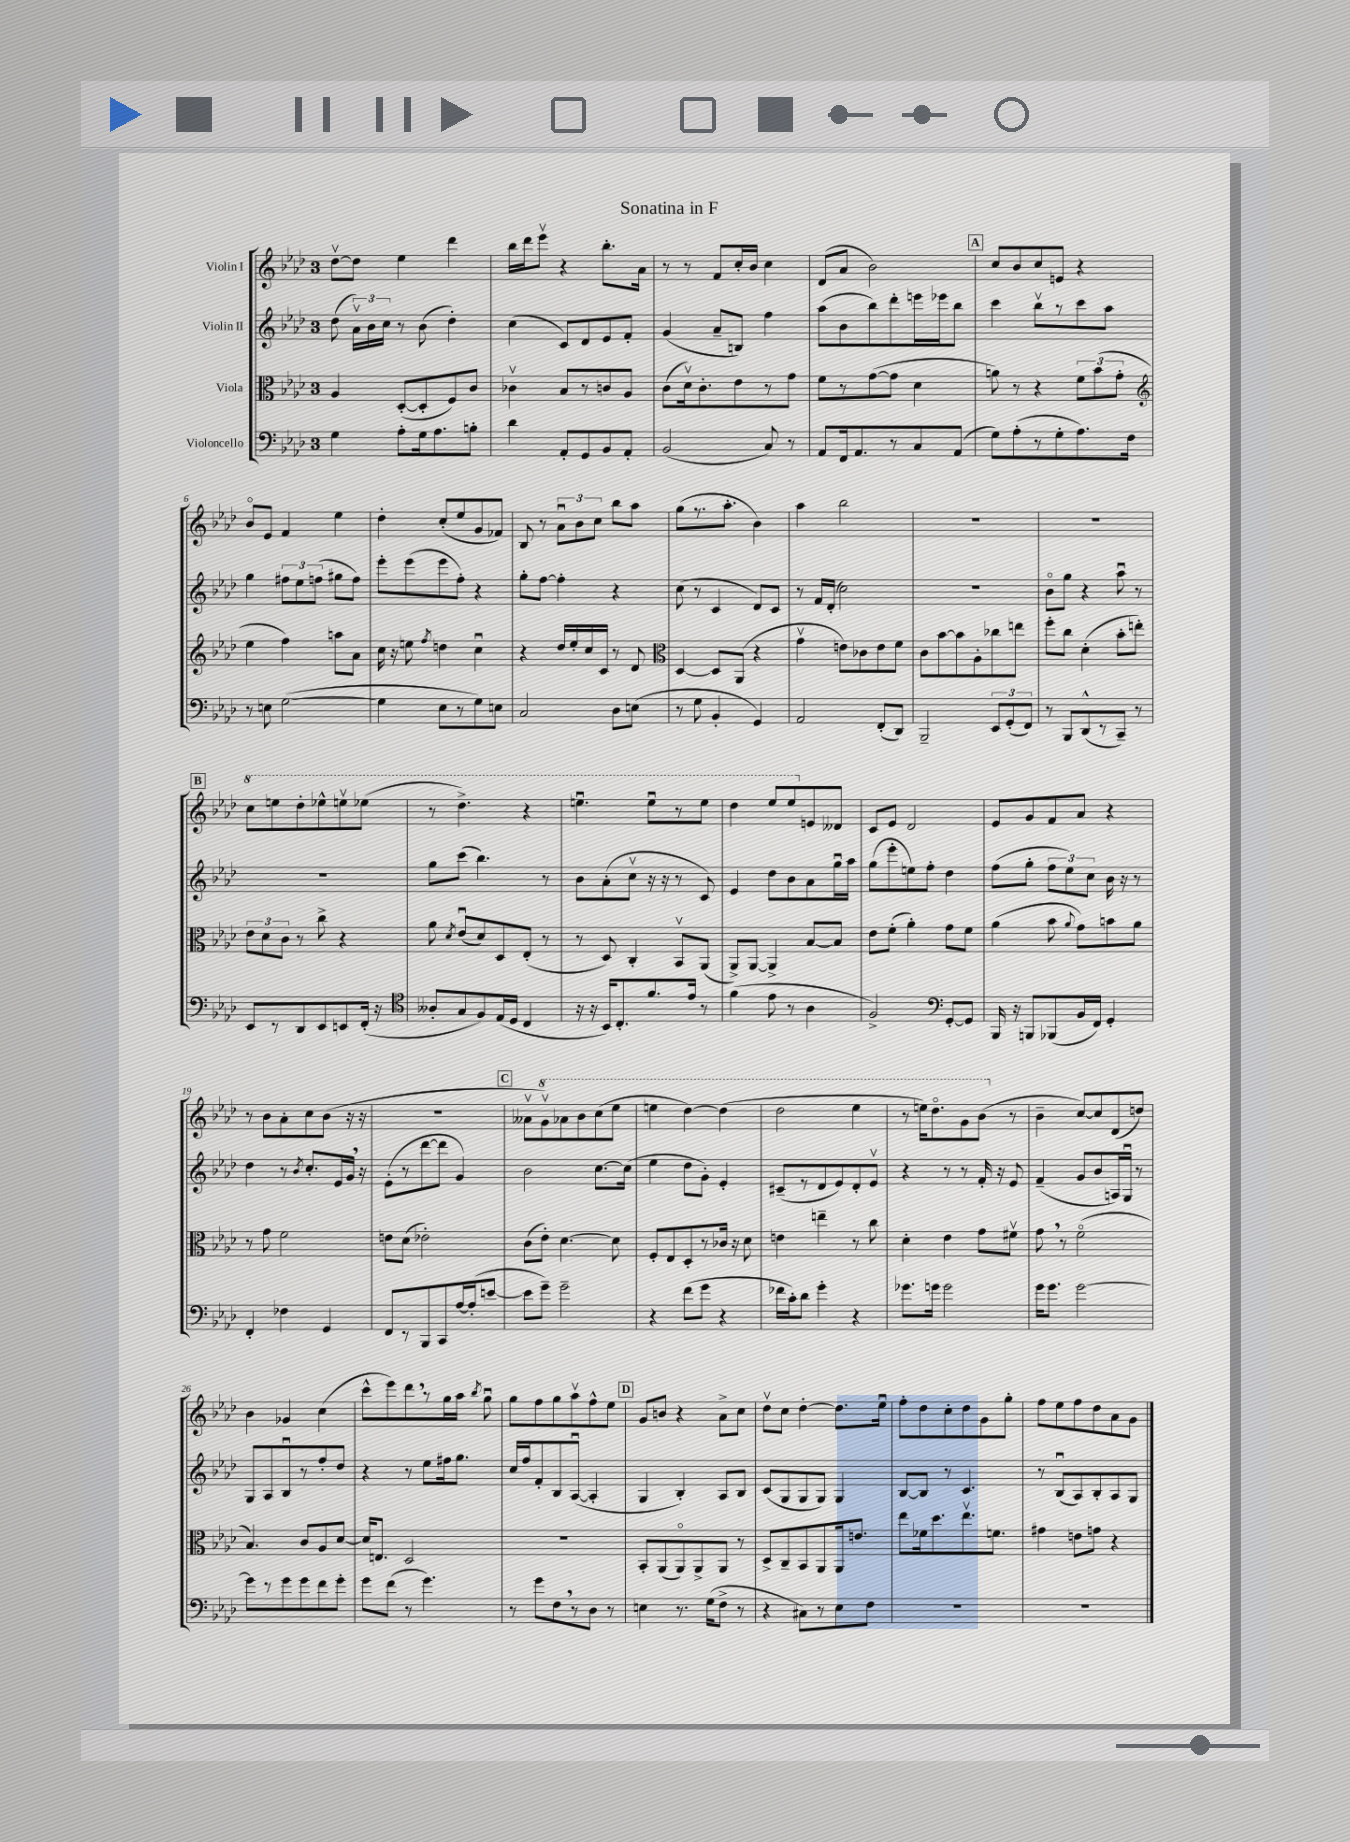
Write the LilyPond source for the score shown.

\header { title = "Sonatina in F" }
<<
\new StaffGroup <<
\new Staff = "s0" \with { instrumentName = "Violin I" } {
    \clef treble \key aes \major \once \override Staff.TimeSignature.style = #'single-digit \time 3/4
    \autoBeamOff des''8[~\upbow des''8] ees''4 des'''4 |
    bes''16[ des'''16 ees'''8]\upbow r4 bes''8.[-. aes'16] |
    r8 r8 f'8[ c''16-. bes'16] c''4 |
    des'8[( aes'8] bes'2) |
    \mark \markup { \box "A" } c''8[ bes'8 c''8 e'8] r4 |
    bes'8[\flageolet ees'8] f'4 ees''4 |
    des''4-. c''8[-.( ees''8 g'8 fes'8]) |
    bes8 r8 \tuplet 3/2 { aes'8[\downbow bes'8 c''8] } bes''8[ aes''8] |
    g''8[( r8. aes''8.]-. bes'4) |
    aes''4 bes''2 |
    R2. |
    R2. |
    \mark \markup { \box "B" } \ottava #1 c'''8[ e'''8 des'''8-. ees'''8-^ e'''8\upbow ees'''8]( |
    r8 des'''4.->) r4 |
    e'''4.\downbow e'''8[\downbow r8 e'''8] |
    des'''4 ees'''8[ ees'''8 \ottava #0 e'8 deses'8] |
    c'8[ ees'8] des'2 |
    ees'8[ g'8 f'8 aes'8] r4 |
    r8 bes'8[ aes'8-. c''8 bes'8]( r16 r16 |
    R2. |
    \mark \markup { \box "C" } aeses'8[\upbow \ottava #1 g''8\upbow) aes''!8 bes''8 c'''8( ees'''8] |
    e'''4 des'''4~) des'''4( |
    des'''2 ees'''4 |
    r8 e'''16[) des'''8.\flageolet g''8 bes''8]( \ottava #0 r8 |
    bes'4-- c''8[~) c''8 des'8( d''8]) |
    bes'4 ges'4 c''4( |
    c'''8[-^ ees'''8) des'''8 \breathe r8 g''16 aes''16] \acciaccatura { bes''8 } g''8\downbow |
    g''8[ f''8 g''8 aes''8\upbow f''8-^ ees''8] |
    \mark \markup { \box "D" } g'8[ b'8] r4 aes'8[-> c''8] |
    des''8[\upbow c''8] des''4~-. des''8.[ ees''16]\downbow |
    f''8[-. des''8 c''8-. des''8 g'8 g''8]-. |
    f''8[ ees''8 f''8 des''8 aes'8 g'8] \bar "|." |
}
\new Staff = "s1" \with { instrumentName = "Violin II" } {
    \clef treble \key aes \major \once \override Staff.TimeSignature.style = #'single-digit \time 3/4
    \autoBeamOff des''8( \tuplet 3/2 { aes'16[\upbow) bes'16 c''16] } r8 bes'8( des''4-.) |
    c''4( c'8[) des'8 ees'8 f'8]-. |
    g'4( aes'8[-- b8]) f''4 |
    aes''8[( bes'8 bes''8) des'''8-. e'''16 ees'''16 bes''8] |
    \mark \markup { \box "A" } c'''4 bes''8[\upbow r8 c'''8 aes''8] |
    g''4 \tuplet 3/2 { fis''8[ ees''8 f''8]( } gis''8[ f''8]) |
    ees'''8[-. ees'''8( ees'''8 f''8]-.) r4 |
    g''8[-. f''8]~ f''4-. r4 |
    c''8( r8 c'4 des'8[) c'8] |
    r8 f'16[ des'16]-.( c''2) |
    R2. |
    bes'8[\flageolet g''8] r4 aes''8\downbow r8 |
    \mark \markup { \box "B" } R2. |
    g''8[ c'''8]( bes''4.) r8 |
    bes'8[ aes'8-.( c''8]\upbow r16 r16 r8 c'8) |
    ees'4 des''8[ bes'8 aes'8 g''16\downbow aes''16] |
    g''8[( ees'''8-. e''8) f''8]-. des''4 |
    f''8[( g''8]-. \tuplet 3/2 { f''8[ ees''8) c''8] } bes'16 r16 r8 |
    des''4 r8 \acciaccatura { bes'8 } c''8.[-. ees'16 g'16] \breathe r16 |
    ees'8[-.( r8 des'''8~ des'''8] g'4) |
    \mark \markup { \box "C" } bes'2 c''8.[~ c''16]( |
    ees''4 des''8[ g'8]-.) ees'4-. |
    cis'8[--( r8 des'8 ees'8) des'8-. ees'8]\upbow |
    r4 r8 r8 f'16-. r16 ees'8 |
    f'4--( g'8[ bes'8 a16) g16]\downbow r8 |
    g8[ aes8 bes8\downbow r8 f''8-. des''8] |
    r4 r8 ees''8[ fis''16 g''8.] |
    c''16[ f''16 f'8-. bes8 aes8]~\downbow( aes4-. |
    \mark \markup { \box "D" } g4 bes4-.) aes8[ bes8] |
    c'8[( g8 g8 g8]) g4 |
    bes8[~ bes8] r8 c'4. |
    r8 bes8[\downbow( aes8) bes8-. aes8 g8] \bar "|." |
}
\new Staff = "s2" \with { instrumentName = "Viola" } {
    \clef alto \key aes \major \once \override Staff.TimeSignature.style = #'single-digit \time 3/4
    \autoBeamOff aes4 des8[~-.( des8-. f8) c'8] |
    ces'4\upbow bes8[ r8 c'8 aes8] |
    c'8[( des'16\upbow) c'8.-. ees'8 r8 g'8] |
    f'8[ r8 g'8~( g'8] des'4 |
    \mark \markup { \box "A" } a'8) r8 r4 \tuplet 3/2 { f'8[ bes'8( g'8]-. } |
    \clef treble ees''4 f''4) a''8[ aes'8] |
    c''16 r16 e''8 \acciaccatura { f''8 } d''4 c''4\downbow |
    r4 des''16[ ees''16-. c''16 c'16] r8 des'8 |
    \clef alto des4~ des8[ aes,8]( r4 |
    g'4\upbow e'8[) ces'8 e'8 f'8] |
    c'8[ bes'8~ bes'8 aes8-. ces''8 e''8] |
    f''8[-. c''8] des'4-.( bes'8[-. e''8]-.) |
    \mark \markup { \box "B" } \tuplet 3/2 { ees'8[ des'8 c'8] } r8 c''8-> r4 |
    aes'8 \acciaccatura { des'8 } ees'8[\downbow( des'8) des8 ees8]-.( r8 |
    r8 des8) c4-. bes,8[\upbow aes,8]( |
    aes,8[->) aes,8]~ aes,4-> bes8[~ bes8] |
    ees'8[ f'8]-.( aes'4-.) g'8[ f'8] |
    aes'4( bes'8 \appoggiatura { aes'8 } g'8[) b'8 aes'8] |
    r8 g'8 f'2 |
    e'8[ des'8]( ees'2-.) |
    \mark \markup { \box "C" } c'8[( ees'8]-.) des'4.~ des'8 |
    f8[-. ees8 des8-. r8 ces'16] r16 des'8 |
    e'4 e''4-- r8 c''8 |
    des'4-. ees'4 g'8[ fis'8]\upbow |
    g'8 \breathe r8 f'2\flageolet( |
    bes4.) c'8[ aes8 des'8]~ |
    des'16[ e8.] des2 |
    R2. |
    \mark \markup { \box "D" } bes,8[-. aes,8( aes,8\flageolet) aes,8-> aes,8] r8 |
    des8[-> c8-- bes,8 aes,8 aes,16 e'8.] |
    ees''8[ fes'16 des''8. ees''8.\upbow f'8.] |
    gis'4 e'8[ g'8] r4 \bar "|." |
}
\new Staff = "s3" \with { instrumentName = "Violoncello" } {
    \clef bass \key aes \major \once \override Staff.TimeSignature.style = #'single-digit \time 3/4
    \autoBeamOff g4 aes8[-. g16 aes8. b8]-. |
    des'4 aes,8[-. g,8 bes,8 aes,8]-. |
    bes,2( c8) r8 |
    aes,8[ f,16 aes,8. r8 c8 aes,8]( |
    \mark \markup { \box "A" } g8[) aes8-.( r8 g8-. aes8.) f16] |
    r8 e8 g2~( |
    g4 ees8[ r8 g8) e8] |
    c2 des8[ e8]( |
    r8 g8 bes,4-. g,4) |
    aes,2 f,8[-.( des,8]) |
    bes,,2-- \tuplet 3/2 { ees,8[ g,8-.( f,8]) } |
    r8 bes,,8[ des,8-^( r8 c,8]--) r8 |
    \mark \markup { \box "B" } ees,8[ r8 des,8 ees,8 e,8 f,16]-.( r16 |
    \clef tenor aeses8[-. g8 f8) ees16( des16] c4 |
    r16 r16 bes,16[) c8.-. f'8. ees'16] r8 |
    f'4( ees'8 r8 aes4 |
    f2->) \clef bass g,8[~-. g,8] |
    bes,,16 r16 b,,8[ bes,,8( bes,16 f,16]) g,4-. |
    f,4-. fes4 g,4 |
    f,8[ r8 bes,,8 c,8 aes16~ aes16-.( e'8]~ |
    \mark \markup { \box "C" } e'8[ g'8]--) g'2-- |
    r4 f'8[( g'8] r4 |
    fes'16[ c'16-.) des'8] g'4-. r4 |
    ges'8.[ g'16] g'2 |
    g'16[ g'8.] g'2~ |
    g'8[ r8 g'8 g'8 f'8 g'8]-. |
    g'8[ f'8]( r8 g'4.) |
    r8 g'8[ f8 \breathe r8 des8] r8 |
    \mark \markup { \box "D" } e4 r8. g16[( f8]-> r8 |
    r4 cis8[) r8 ees8 f8] |
    R2. |
    R2. \bar "|." |
}
>>
>>
